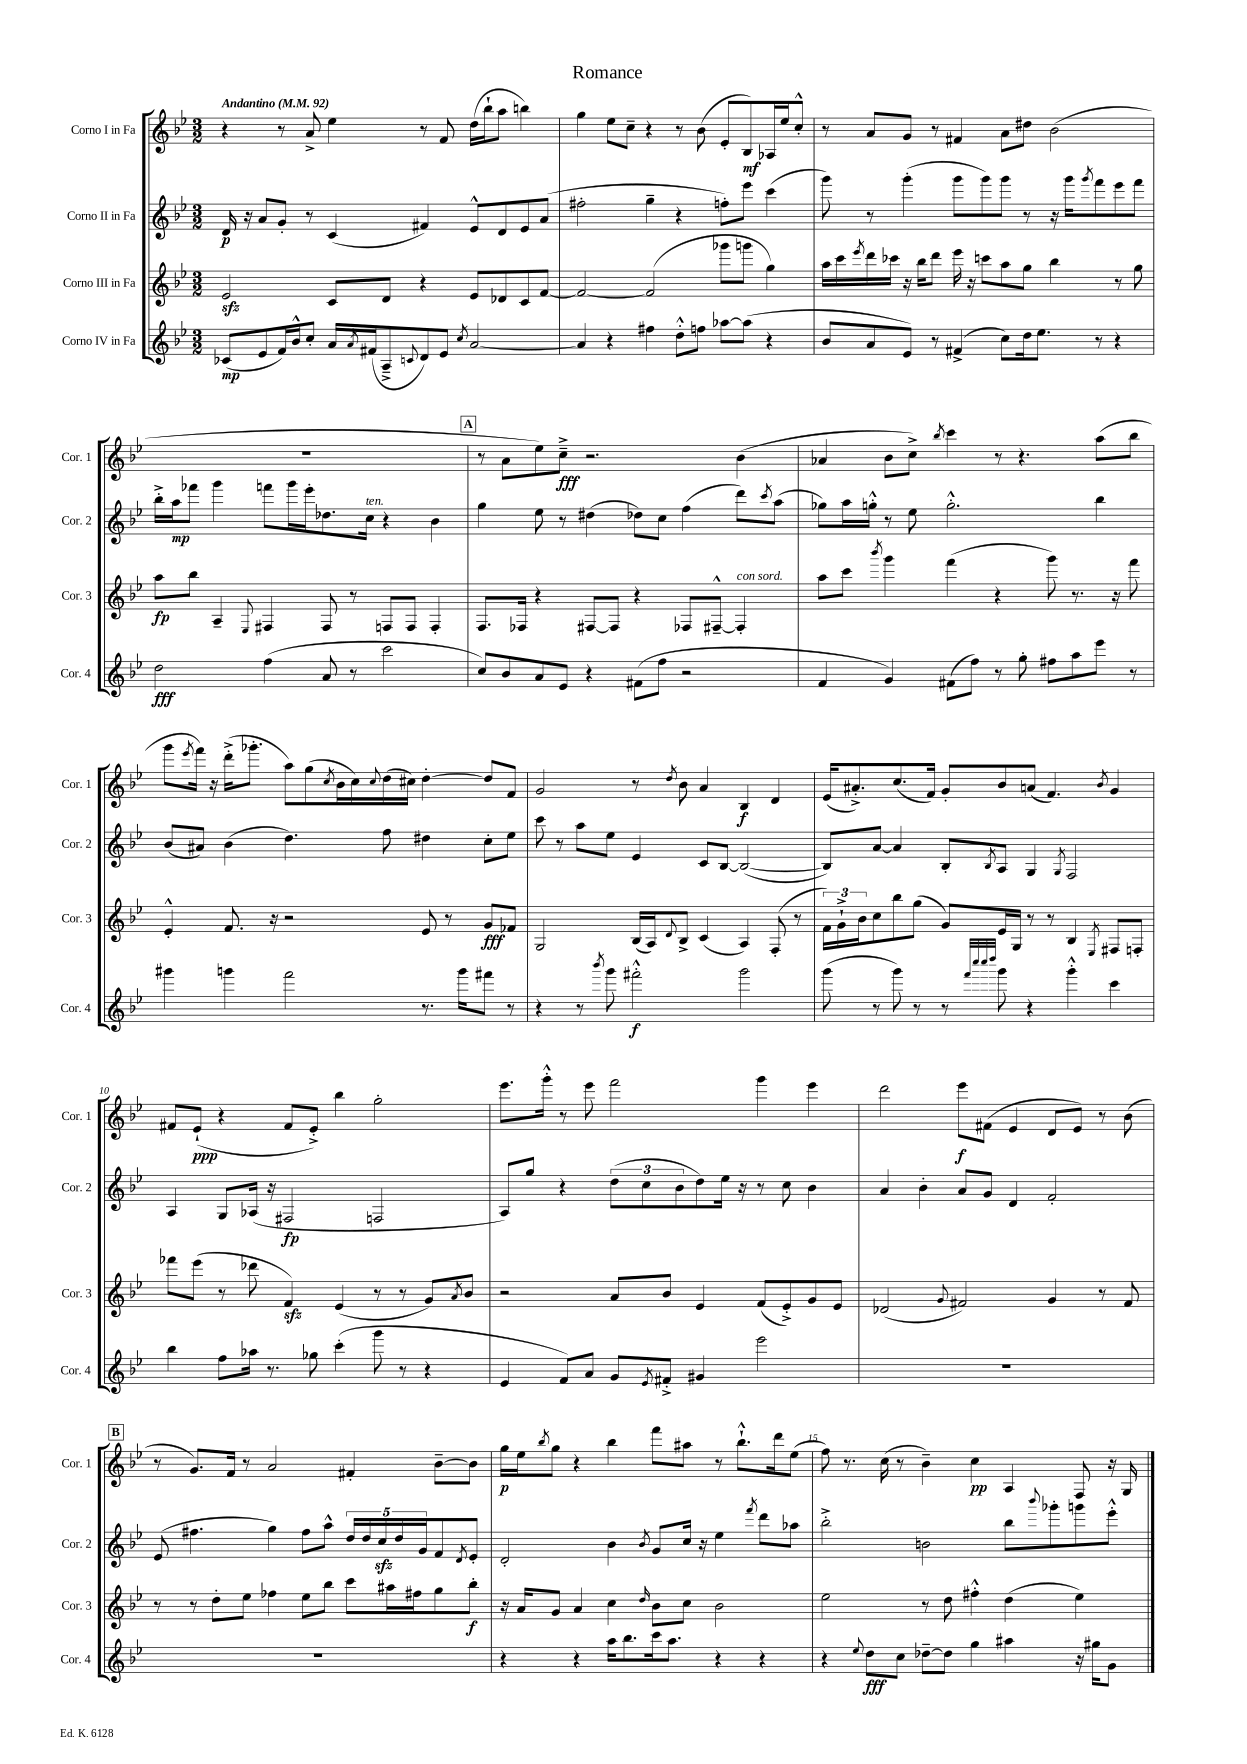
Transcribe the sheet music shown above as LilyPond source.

\header { title = "Romance" }
<<
\new StaffGroup <<
\new Staff = "s0" \with { instrumentName = "Corno I in Fa" shortInstrumentName = "Cor. 1" } {
    \clef treble \key bes \major \numericTimeSignature \time 3/2 \tempo "Andantino" 4 = 92
    r4 r8 a'8-> ees''4 r8 f'8 d''16( bes''16-! a''8 b''4) |
    g''4 ees''8 c''8-- r4 r8 bes'8( ees'8-. bes8\mf) aes16 ees''16 c''8-.-^ |
    r8 a'8 g'8 r8 fis'4 a'8 dis''8 bes'2( |
    R1. |
    \mark \markup { \box "A" } r8 a'8 ees''8) c''8--->\fff r2. bes'4( |
    aes'4 bes'8 c''8->) \acciaccatura { bes''8 } c'''4 r8 r4. a''8( bes''8 |
    g'''8 \acciaccatura { ees'''8 } f'''16) r16 d'''16-.->( ges'''8.-. a''8) g''8( \acciaccatura { c''8 } bes'16 c''16) \appoggiatura { c''8 } d''16( cis''16) d''4~-. d''8 f'8 |
    g'2 r8 \acciaccatura { d''8 } bes'8 a'4 bes4\f d'4 |
    ees'16( ais'8.-.->) c''8.( f'16) g'8-. bes'8 a'8( f'4.) \acciaccatura { bes'8 } g'4 |
    fis'8 ees'8-!\ppp( r4 fis'8 ees'8-.->) bes''4 g''2-. |
    ees'''8. g'''16-.-^ r8 ees'''8 f'''2 g'''4 ees'''4 |
    d'''2 ees'''8\f fis'8( ees'4 d'8 ees'8) r8 bes'8( |
    \mark \markup { \box "B" } r8 g'8.) f'16 r8 a'2 fis'4-. bes'8~-- bes'8 |
    g''16\p ees''16 \acciaccatura { bes''8 } g''8 r4 bes''4 f'''8 ais''8 r8 bes''8.-!-^ d'''16 ees''8( |
    f''8) r8. c''16( r8 bes'4--) c''4\pp a4 f8 r16 g16 \bar "|." |
}
\new Staff = "s1" \with { instrumentName = "Corno II in Fa" shortInstrumentName = "Cor. 2" } {
    \clef treble \key bes \major \numericTimeSignature \time 3/2
    d'16\p r16 a'8 g'8-. r8 c'4( fis'4) ees'8-^ d'8 ees'8 a'8( |
    fis''2-. g''4-- r4 f''8-.) ees'''8 c'''4( |
    g'''8) r8 g'''4-.( g'''8 g'''8) g'''8 r8 r16 g'''16 \acciaccatura { g'''8 } f'''8 ees'''8 f'''8 |
    bes''16-.-> a''16\mp fes'''8 g'''4 f'''8 g'''16 ees'''16-. des''8. c''16^\markup { \italic "ten." } r4 bes'4 |
    \mark \markup { \box "A" } g''4 ees''8 r8 dis''4( des''8) c''8 f''4( d'''8) \acciaccatura { c'''8 } a''8( |
    ges''8) a''16 g''16-.-^ r8 ees''8 g''2.-.-^ bes''4 |
    bes'8( ais'8) bes'4( d''4.) f''8 dis''4 c''8-. ees''8 |
    c'''8 r8 a''8 ees''8 ees'4 c'8 bes8~ bes2~( |
    bes8) a'8~ a'4 bes8-. \acciaccatura { bes8 } a8 g4 \acciaccatura { g8 } f2 |
    a4 g8 aes16( r16 fis2\fp f2 |
    a8) g''8 r4 \tuplet 3/2 { d''8( c''8 bes'8 } d''8) ees''16 r16 r8 c''8 bes'4 |
    a'4 bes'4-. a'8 g'8 d'4 f'2-. |
    \mark \markup { \box "B" } ees'8( fis''4. g''4) fis''8 a''8-^ \tuplet 5/4 { d''16 d''16 c''16\sfz d''16 g'16 } f'8 \acciaccatura { d'8 } ees'8-. |
    d'2-. bes'4 \acciaccatura { bes'8 } g'8 c''16 r16 ees''4 \acciaccatura { f'''8 } d'''8 aes''8 |
    bes''2-.-> b'2 bes''8 \appoggiatura { bes'''8 } ges'''8-. g'''8 ees'''8-.-^ \bar "|." |
}
\new Staff = "s2" \with { instrumentName = "Corno III in Fa" shortInstrumentName = "Cor. 3" } {
    \clef treble \key bes \major \numericTimeSignature \time 3/2
    ees'2\sfz c'8 d'8 r4 ees'8 des'8 c'8 f'8~ |
    f'2~ f'2( ges'''8 g'''8 g''4) |
    a''16 c'''16 \acciaccatura { ees'''8 } d'''16 ces'''16 r16 bes''16 d'''8 ees'''16 r16 c'''8 a''8 g''8 bes''4 r8 g''8 |
    a''8\fp bes''8 a4-- \appoggiatura { ees8 } fis4 fis8 r8 f8 f8 f4-. |
    \mark \markup { \box "A" } f8. fes16 r4 fis8~ fis8 r4 fes8 fis8~---^ fis4-.^\markup { \italic "con sord." } |
    a''8 c'''8 \acciaccatura { bes'''8 } g'''4 f'''4( r4 g'''8) r8. r16 f'''8 |
    ees'4-.-^ f'8. r16 r2 ees'8 r8 g'8\fff fes'8 |
    g2 bes16( a16) \appoggiatura { d'8 } bes8-> c'4( a4) f8-.( r8 |
    \tuplet 3/2 { f'16) g'16-!-> bes'16 } c''8 bes''8 g''8( g'8) ees'16 g16 r8 r8 bes4 \acciaccatura { ees8 } fis8 f8-. |
    fes'''8 ees'''8( r8 des'''8 f'4\sfz) ees'4( r8 r8 g'8) \acciaccatura { a'8 } bes'8 |
    r2 a'8 bes'8 ees'4 f'8( ees'8-.->) g'8 ees'8 |
    des'2( \appoggiatura { g'8 } fis'2) g'4 r8 fis'8 |
    \mark \markup { \box "B" } r8 r8 d''8-. ees''8 fes''4 ees''8 bes''8 c'''8 ais''16 fis''16 g''8 bes''8-.\f |
    r16 a'16 g'8 a'4 c''4 \grace { d''16 } bes'8 c''8 bes'2 |
    ees''2 r8 d''8 fis''4-.-^ d''4( ees''4) \bar "|." |
}
\new Staff = "s3" \with { instrumentName = "Corno IV in Fa" shortInstrumentName = "Cor. 4" } {
    \clef treble \key bes \major \numericTimeSignature \time 3/2
    ces'8\mp( ees'8 f'16) bes'16-^ c''8-. a'16 \acciaccatura { a'8 } fis'16( a8---> \appoggiatura { c'8 } d'8) ees'8 \acciaccatura { c''8 } a'2~ |
    a'4 r4 fis''4 d''8-.-^ f''8 aes''8~ aes''8( r4 |
    bes'8 a'8 ees'8) r8 fis'4->( c''8) d''16 ees''8. r8 r4 |
    d''2\fff f''4( a'8 r8 c'''2 |
    \mark \markup { \box "A" } c''8) bes'8 a'8 ees'8 r4 fis'8( f''8 r2 |
    f'4 g'4) fis'8( f''8) r8 g''8-. fis''8 a''8 ees'''8 r8 |
    gis'''4 g'''4 f'''2 r8. g'''16 fis'''8 r8 |
    r4 r8 \acciaccatura { bes'''8 } g'''8 fis'''2-.-^\f g'''2 |
    g'''8( r8 g'''8) r8 r8 \grace { f'''32 c''''32 c''''32 d''''32 } g'''8 r4 g'''4-.-^ c'''4 |
    bes''4 f''8 aes''16 r8. ges''8 c'''4-.( g'''8 r8 r4 |
    ees'4 f'8) a'8 g'8 \acciaccatura { ees'8 } fis'8-.-> gis'4 ees'''2 |
    R1. |
    \mark \markup { \box "B" } R1. |
    r4 r4 a''16 bes''8. c'''16 a''8. r4 r4 |
    r4 \appoggiatura { ees''8 } d''8\fff c''8 des''8~-- des''8 g''4 ais''4 r16 gis''16 g'8 \bar "|." |
}
>>
>>
\layout { \context { \Score \override BarNumber.break-visibility = ##(#f #t #t) barNumberVisibility = #(every-nth-bar-number-visible 5) } }
